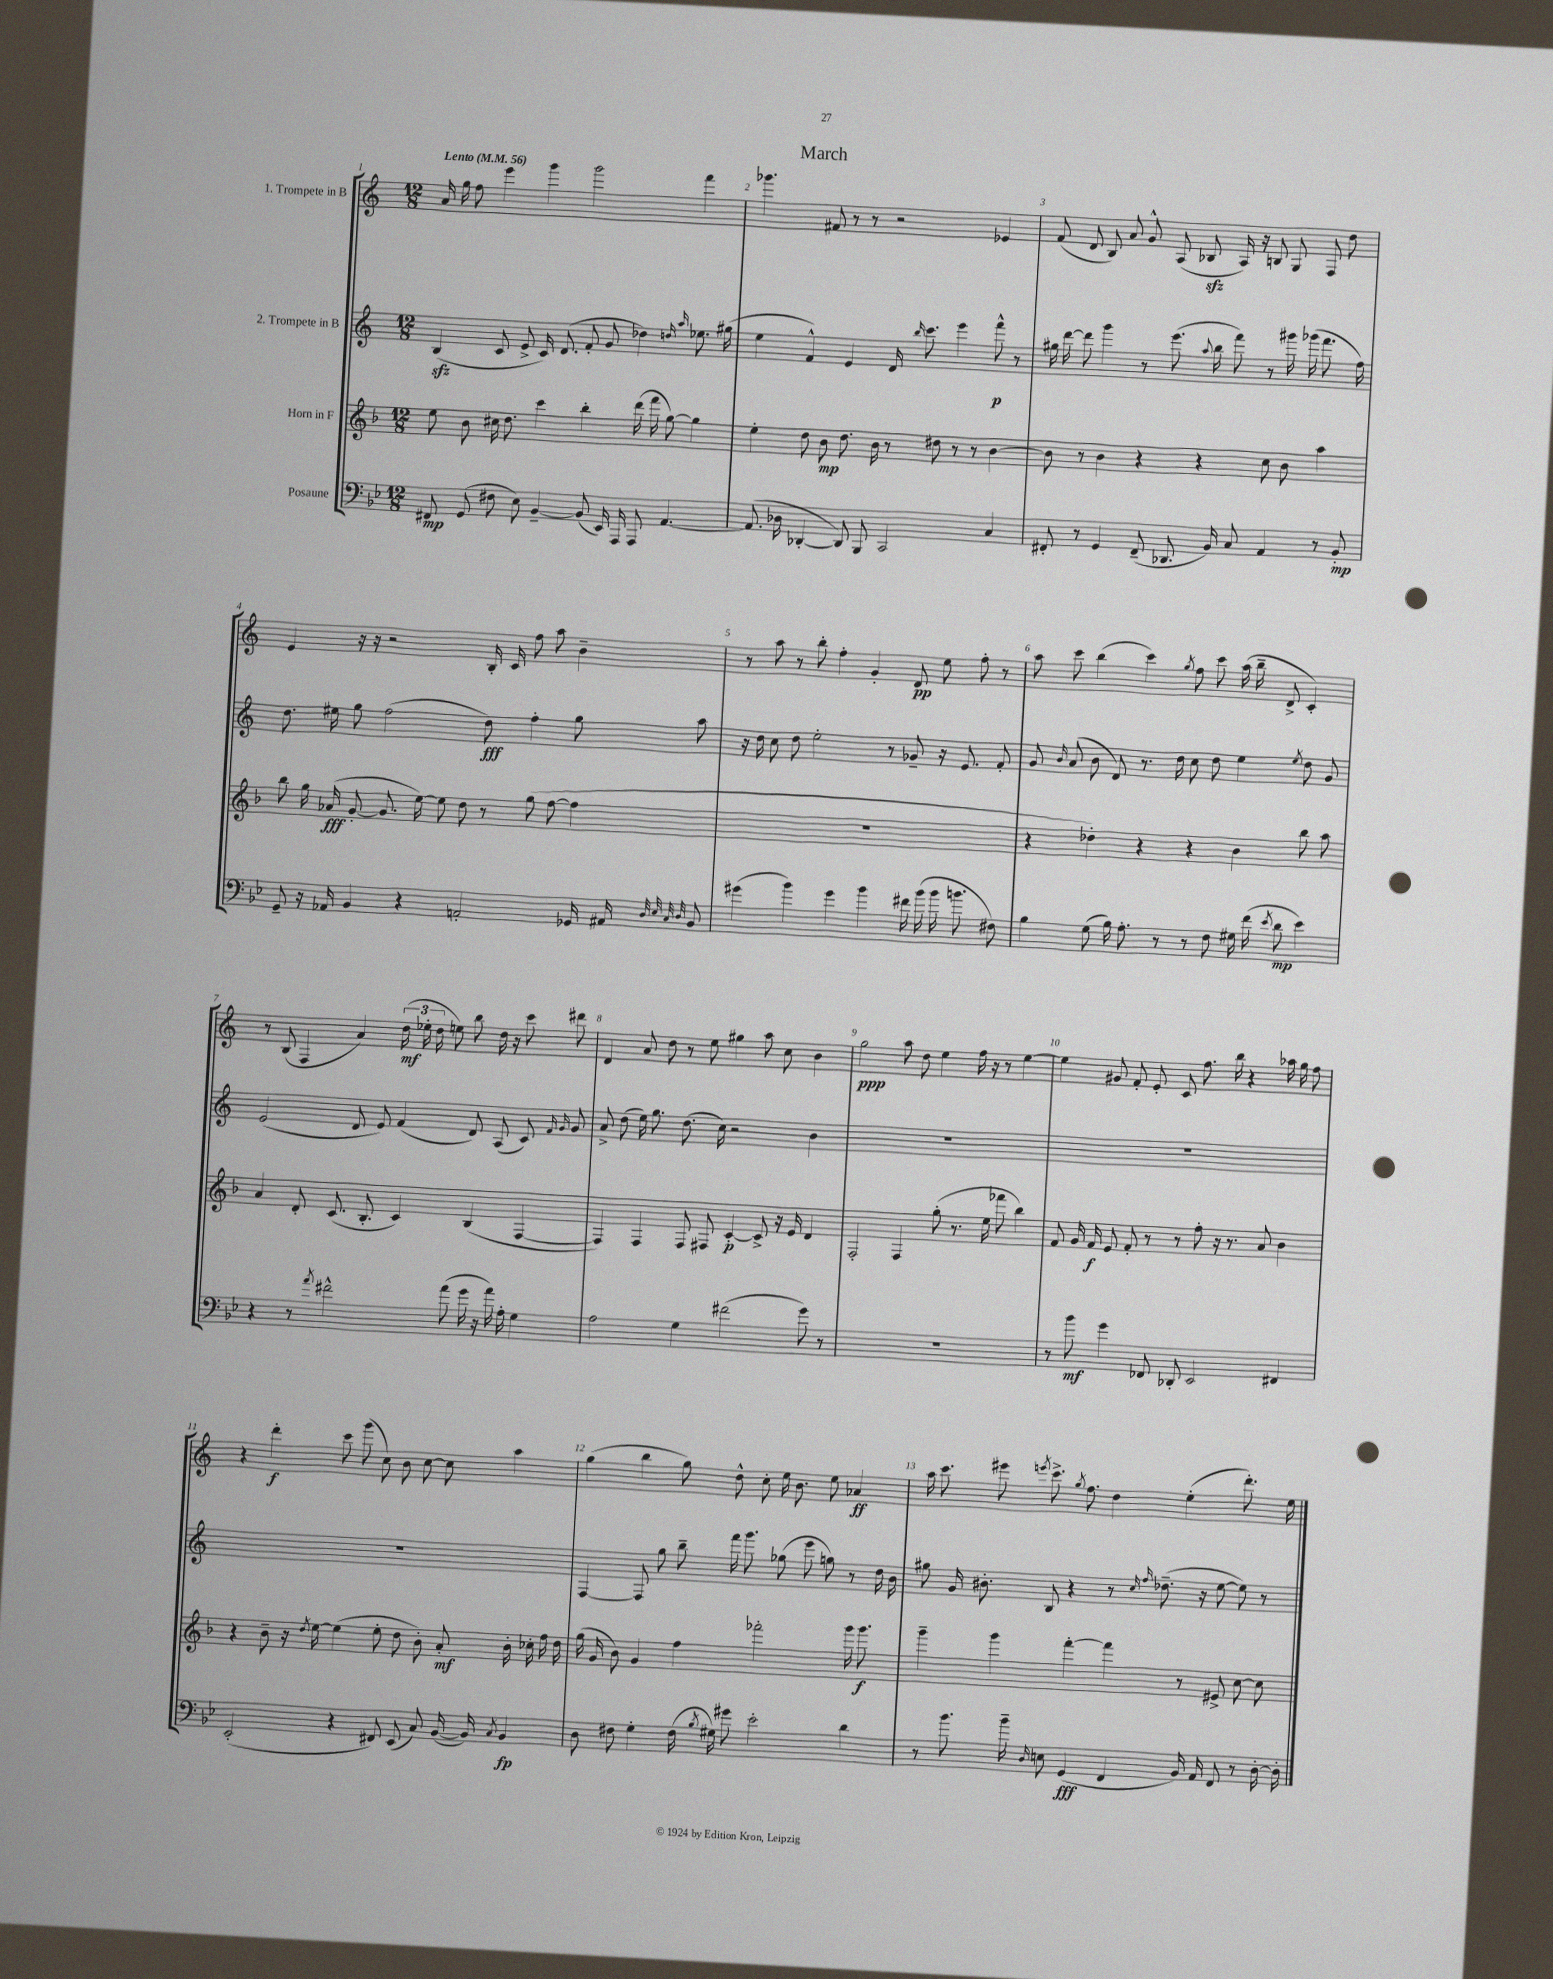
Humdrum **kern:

**kern	**kern	**kern	**kern
*staff4	*staff3	*staff2	*staff1
*clefF4	*clefG2	*clefG2	*clefG2
*k[b-e-]	*k[b-]	*k[]	*k[]
*M12/8	*M12/8	*M12/8	*M12/8
*MM56	*MM56	*MM56	*MM56
8FF#	8ee	(4B	16a
.	.	.	16gg
(8GG	8b-	.	8ff
8F#	16cc#	8c	4eee
.	8.dd	.	.
8E-)	.	8e^	.
[4BB-~	4ccc	16c)	4ggg
.	.	(8.d	.
(8BB-]	4bb-'	8f'	2ggg
16EE-)	.	8g	.
16AAA	.	.	.
8AAA	(16ddd	4dd-)	.
.	16fff	.	.
[4.AA	[8gg)	.	.
.	.	16qqdd	.
.	.	16qqaa	.
.	4gg]	8.ee-	4fff
.	.	(16gg#	.
=	=	=	=
(8.AA]	4ee'	4ee	4.ggg-
16D-	.	.	.
[4DD-'	8dd	4f^^)	.
.	8b-	.	8f#
8DD-])	8.dd	4e	8r
8BBB-	.	.	8r
.	16b-	.	.
2CC	8r	16d	2r
.	.	16qqbb	.
.	.	8.ccc	.
.	8dd#	.	.
.	8r	4eee	.
.	8r	.	.
4C	[4b-	8fff^^	4e-
.	.	8r	.
=	=	=	=
8FF#'	8b-]	16gg#	(8f
.	.	[16ddd	.
8r	8r	8ddd]	8d
4GG	4b-	4ggg	8B)
.	.	.	8a
(8FF#~	4r	8r	8g^^
8.DD-	.	(8.eee	(8A
.	4r	.	8B-
.	.	8qqaa	.
16BB-)	.	16bb	.
8C	.	8fff)	16A)
.	.	.	16r
4AA	8cc	8r	8B
.	8b-	16ggg#	8G
.	.	(16ggg-	.
8r	4aa	8.fff	8F
8BB-'	.	.	8dd
.	.	16ff)	.
=	=	=	=
8GG~	8bb-	8.dd	4e
16r	16gg	.	.
16AA-	(16a-	16ee#	.
4BB-	[8g'	8gg	16r
.	.	.	16r
.	8.g]	(2ff	2r
4r	.	.	.
.	[16ee)	.	.
.	8ee]	.	.
2AA'	8dd	.	.
.	8r	8dd)	16B'
.	.	.	16c
.	(8gg	4ff'	8ff
.	[8ff	.	8aa
16GG-	4ff]	8gg	4b~
16AA#	.	.	.
32qqD	.	.	.
32qqE-	.	.	.
32qqC	.	.	.
32qqD	.	.	.
8BB-	.	8aa	.
=	=	=	=
(4g#	1.r	16r	8r
.	.	16dd	.
.	.	8cc	8aa
4b-)	.	8dd	8r
.	.	2ee'	8bb'
4g#	.	.	4ff'
4b-	.	.	4g'
.	.	8r	.
16f#	.	8g-~	8d
(16b-	.	.	.
16b-	.	16r	8ee
8.b	.	8.e	.
.	.	.	8ff'
8F#)	.	8f'	8r
=	=	=	=
4B-	4r	8g	8aa
.	.	16qqb	.
.	.	(8a	8ccc
(8G	4dd-')	8b	(4bb
16B-)	.	8d)	.
8.A'	.	.	.
.	4r	8.r	4ccc)
8r	.	.	.
.	.	16dd	.
.	.	.	8qgg
8r	4r	8cc	8ff
8F	.	8dd	8ccc
16G#	4b-	4ee	(16aa
(16f	.	.	16bb~
8qe-	.	.	.
8d	.	.	8d^
.	.	8qee	.
4e-)	8bb-	8dd	4c')
.	8aa	8g	.
=	=	=	=
4r	4a	(2e	8r
.	.	.	(8B
8r	8d'	.	4F
8qa	.	.	.
2f#^^	(8.c	.	.
.	.	8d	4a)
.	8.B-'	.	.
.	.	8e)	.
.	4c)	(4f	(24dd
.	.	.	24ee-'
.	.	.	24dd
(8a	.	.	8ee)
16g	(4B-	8d)	8bb
16r	.	.	.
16a)	.	(8A	16dd
16A'	.	.	16r
4G	[4F	8c)	8ccc
.	.	16qqf	.
.	.	16qqg	.
.	.	8g	8ddd#
=	=	=	=
2A	4F])	8a^	4d
.	.	(8dd	.
.	4F	16ee)	8a
.	.	8.gg	.
.	.	.	8dd
4G	8F	(8.dd	8r
.	8F#	.	8ee
.	.	16cc)	.
(2f#	[4c'	2r	4gg#
.	8c^]	.	8aa
.	16r	.	8cc
.	16e	.	.
8g)	4d	4b	4b
8r	.	.	.
=	=	=	=
1.r	2F'	1.r	2gg
.	4F	.	8aa
.	.	.	8dd
.	(8gg'	.	4ee
.	8.r	.	.
.	.	.	16ff
.	16ee	.	16r
.	8fff-	.	8r
.	4bb-)	.	[4ee
=	=	=	=
8r	8f	1.r	4ee]
8b-	16g	.	.
.	16f	.	.
4g	8e	.	8g#
.	8f'	.	8f'
8FF-	8r	.	8e'
8DD-'	8r	.	8c
2EE-	8ff'	.	8.ff
.	16r	.	.
.	8.r	.	16bb
.	.	.	4r
.	8a	.	.
4FF#	4b-	.	16aa-
.	.	.	16gg
.	.	.	8ff
=	=	=	=
(2EE-'	4r	1.r	4r
.	8b-~	.	4ddd'
.	16r	.	.
.	8qdd	.	.
.	[16ee	.	.
4r	(4ee]	.	8ccc
.	.	.	(8ggg
8FF#)	8ee'	.	8cc)
(8EE-	8dd	.	8b
8C)	8b-')	.	[8cc
([16BB-	8a'	.	8cc]
16BB-])	.	.	.
8qC	.	.	.
4BB-	16b-'	.	4aa
.	16cc-'	.	.
.	16ff	.	.
.	16dd	.	.
=	=	=	=
8D	(16gg	[4F	(4gg
.	16g	.	.
8F#	8b-)	.	.
4G'	4g	8F]	4bb
.	.	8gg	.
(16F#	4ff	8bb~	8gg)
8qB-	.	.	.
16G#)	.	.	.
8g#	.	16fff	8dd^^
.	.	8.ggg	.
2e-'	2fff-'	.	8cc'
.	.	(8gg-	16ee
.	.	.	8.b
.	.	8eee	.
.	.	8gg)	8ee
4d	16ggg	8r	4a-
.	8.ggg	.	.
.	.	16dd	.
.	.	16b	.
=	=	=	=
8r	4ggg~	8gg#	16aa
.	.	.	8.ccc
8.b-	.	16g	.
.	.	8.b#'	.
.	4ggg	.	8eee#
16b-~	.	.	.
16qqD	.	.	8qeee
8E	.	8B	8.ccc^
(4GG	[4fff'	4r	.
.	.	.	8qgg
.	.	.	8.ff
4FF	4fff]	8r	4dd
.	.	16qqcc	.
.	.	16qqff	.
.	.	(8.dd-~	.
16BB-)	8r	.	(4ee'
16AA	.	16r	.
8FF	8e#^	[8ee	.
8r	[8cc	8ee])	8.ddd')
[16D'	8cc]	8r	.
16D']	.	.	16ee
==	==	==	==
*-	*-	*-	*-
